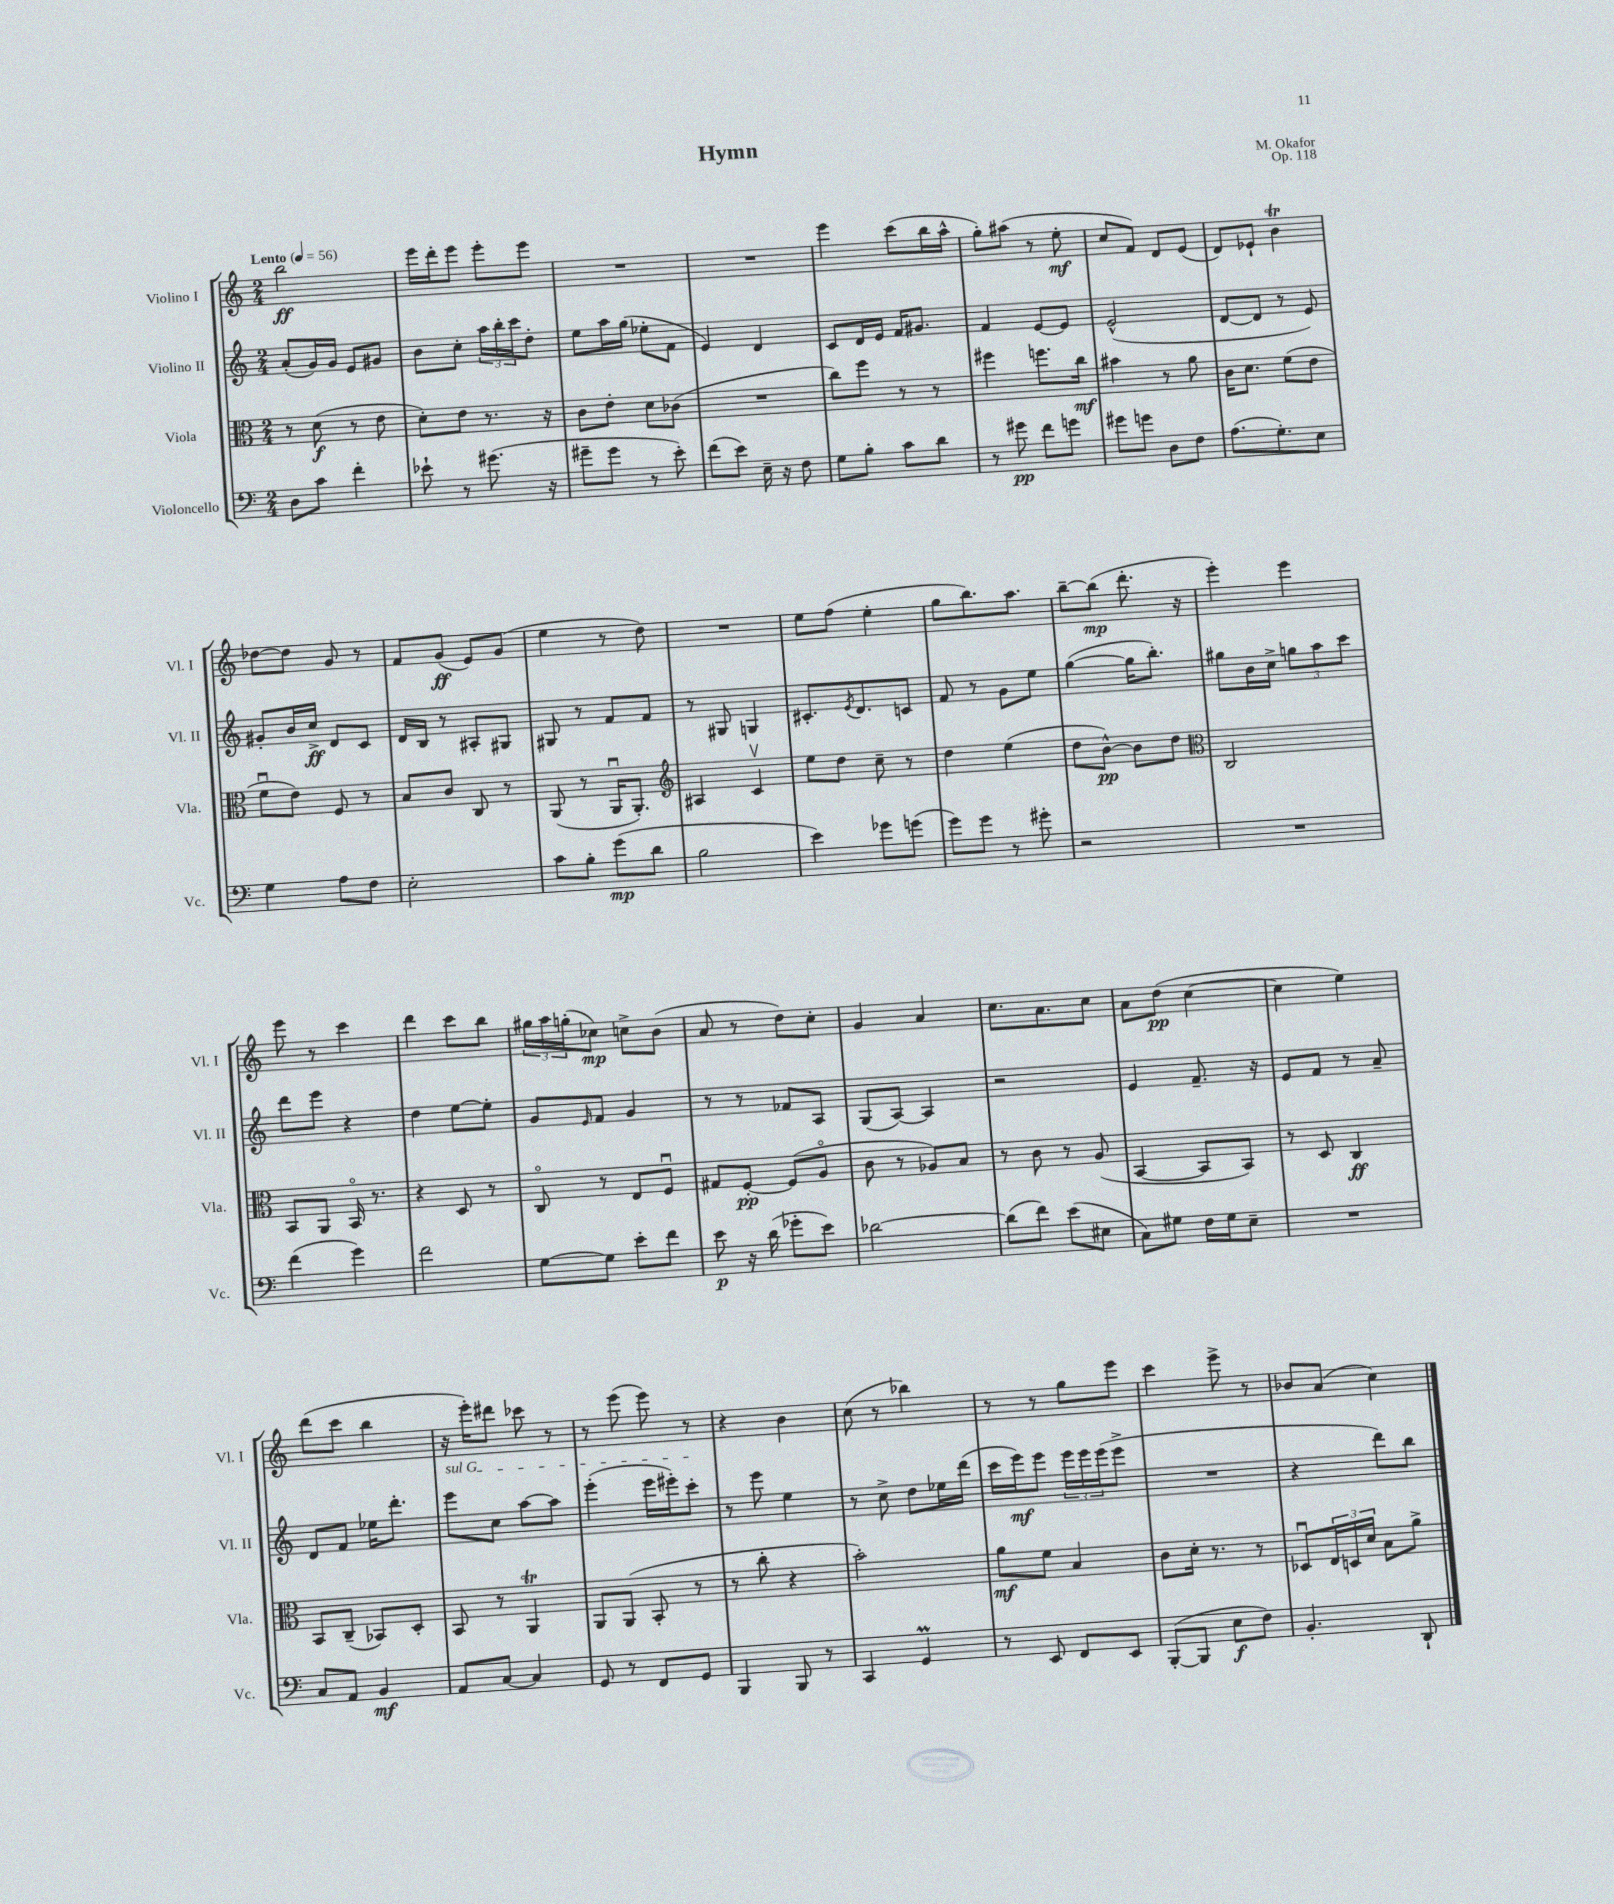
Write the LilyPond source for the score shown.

\header { title = "Hymn" composer = "M. Okafor" opus = "Op. 118" }
<<
\new StaffGroup <<
\new Staff = "s0" \with { instrumentName = "Violino I" shortInstrumentName = "Vl. I" } {
    \clef treble \key c \major \numericTimeSignature \time 2/4 \tempo "Lento" 4 = 56
    b''2\ff |
    e'''16 d'''16-. e'''8 e'''8-. e'''8 |
    R2 |
    R2 |
    e'''4 c'''8( b''16 a''16-^ |
    g''8-.) ais''8( r8 e''8-.\mf |
    c''8 f'8) d'8 e'8( |
    d'8) ees'8-! b'4\trill |
    des''8~ des''8 g'8 r8 |
    f'8 g'8\ff( e'8) g'8( |
    e''4 r8 d''8) |
    R2 |
    e''8 f''8( e''4-. |
    g''8 b''8.) a''8. |
    b''8~-- b''8\mp( d'''8.-. r16 |
    e'''4-.) e'''4 |
    e'''8 r8 c'''4 |
    d'''4 c'''8 b''8 |
    \tuplet 3/2 { gis''16 a''16 g''16-.( } ces''8\mp) c''8-> b'8( |
    a'8 r8 d''8) c''8-. |
    g'4 a'4 |
    c''8. a'8. c''8 |
    a'8 d''8\pp( c''4~ |
    c''4 e''4) |
    d'''8( c'''8 b''4 |
    r16 e'''16-.) dis'''8 ces'''8 r8 |
    r8 e'''8( e'''8) r8 |
    r4 b'4 |
    c''8( r8 bes''4) |
    r8 r8 g''8 e'''8 |
    c'''4 e'''8-> r8 |
    bes'8 a'8( c''4) \bar "|." |
}
\new Staff = "s1" \with { instrumentName = "Violino II" shortInstrumentName = "Vl. II" } {
    \clef treble \key c \major \numericTimeSignature \time 2/4
    a'8-.( g'16) g'16 e'8 gis'8 |
    b'8 c''8-. \tuplet 3/2 { a''16 b''16-. c'''16 } d''8-. |
    e''8 a''16 g''16( ees''8-. f'8 |
    e'4) d'4 |
    c'8 d'16 e'16 f'16 gis'8. |
    f'4 e'8~ e'8 |
    e'2-^( |
    d'8~ d'8 r8 e'8) |
    gis'8-. b'16 c''16->\ff d'8 c'8 |
    d'16 b16 r8 ais8-. gis8 |
    gis8 r8 f'8 f'8 |
    r8 gis8 g4 |
    cis'8.-. \acciaccatura { e'8 } d'8. c'8 |
    f'8 r8 g'8 e''8 |
    g''4~( g''16 b''8.-.) |
    gis''8 b'16 c''16-> \tuplet 3/2 { g''8 a''8 c'''8 } |
    d'''8 e'''8 r4 |
    d''4 e''8~ e''8-. |
    g'8 \grace { e'16 } f'8 g'4 |
    r8 r8 fes'8 a8 |
    g8( a8~) a4 |
    r2 |
    e'4 f'8.-- r16 |
    e'8 f'8 r8 a'8-- |
    d'8 f'8 ees''16 d'''8.-. |
    \once \override TextSpanner.bound-details.left.text = \markup { \italic "sul G" } e'''8\startTextSpan c''8 a''8~ a''8 |
    e'''4-.( e'''16 eis'''16-.) c'''8-.\stopTextSpan |
    r8 e'''8 e''4 |
    r8 c''8-> d''8 ees''16 d'''16( |
    c'''16 e'''16\mf) e'''8 \tuplet 3/2 { e'''16 e'''16 e'''16( } e'''8-> |
    R2 |
    r4 d'''8) b''8 \bar "|." |
}
\new Staff = "s2" \with { instrumentName = "Viola" shortInstrumentName = "Vla." } {
    \clef alto \key c \major \numericTimeSignature \time 2/4
    r8 d'8\f( r8 e'8 |
    d'8-.) e'8 r8. r16 |
    c'8 e'8-. d'8 ces'8( |
    R2 |
    c''8) f''8 r8 r8 |
    fis''4 f''8. c''16\mf |
    bis'4 r8 a'8 |
    c'16 d'8. f'8( e'8 |
    f'8\downbow e'8) f8 r8 |
    b8 c'8 c8 r8 |
    a,8( r8 a,16\downbow a,8.-.) |
    \clef treble ais4 c'4\upbow |
    e''8 d''8 c''8-- r8 |
    d''4 e''4( |
    d''8 b'8~-^\pp) b'8 d''8 |
    \clef alto c2 |
    b,8 a,8 b,16\flageolet r8. |
    r4 d8 r8 |
    c8\flageolet r8 e8 f8\downbow |
    gis8 f8~-.\pp f8( a8\flageolet |
    c'8 r8 aes8) b8 |
    r8 c'8 r8 a8( |
    b,4~ b,8 b,8) |
    r8 d8 c4\ff |
    b,8 c8--( bes,8) d8-. |
    b,8 r8 a,4\trill |
    a,8 a,8( b,8-. r8 |
    r8 c''8-. r4 |
    b'2-.) |
    a'8\mf f'8 b4 |
    c'8 d'16-. r8. r8 |
    des8\downbow \tuplet 3/2 { e16 d16 d'16 } b8 a'8-> \bar "|." |
}
\new Staff = "s3" \with { instrumentName = "Violoncello" shortInstrumentName = "Vc." } {
    \clef bass \key c \major \numericTimeSignature \time 2/4
    d8 c'8 f'4-. |
    ees'8-! r8 gis'8.( r16 |
    gis'8-- gis'8 r8 e'8-.) |
    f'8( e'8) e16-- r16 f8 |
    g8 b8-. c'8 d'8 |
    r8 gis'8\pp f'8 g'8 |
    gis'8 g'8 d8 f8 |
    a8.( g8.-.) e8 |
    g4 a8 f8 |
    e2-. |
    c'8 b8-. g'8\mp( d'8 |
    b2 |
    e'4) ges'8 g'8( |
    g'8) g'8 r8 gis'8-. |
    r2 |
    R2 |
    f'4( g'4) |
    f'2 |
    g8~ g8 e'8-. f'8 |
    e'8\p r16 d'16( ges'8-. e'8) |
    des'2~ |
    des'8( f'8) e'8( eis8 |
    c8) gis8 f16 gis16 e8-- |
    R2 |
    c8 a,8 b,4\mf |
    a,8 c8~ c4 |
    g,8 r8 f,8 g,8 |
    b,,4 b,,8 r8 |
    c,4 g,4\prall |
    r8 e,8 f,8 e,8 |
    b,,8~-.( b,,8 e8\f f8) |
    b,4.-. d,8-! \bar "|." |
}
>>
>>
\layout { \context { \Score \remove "Bar_number_engraver" } }
